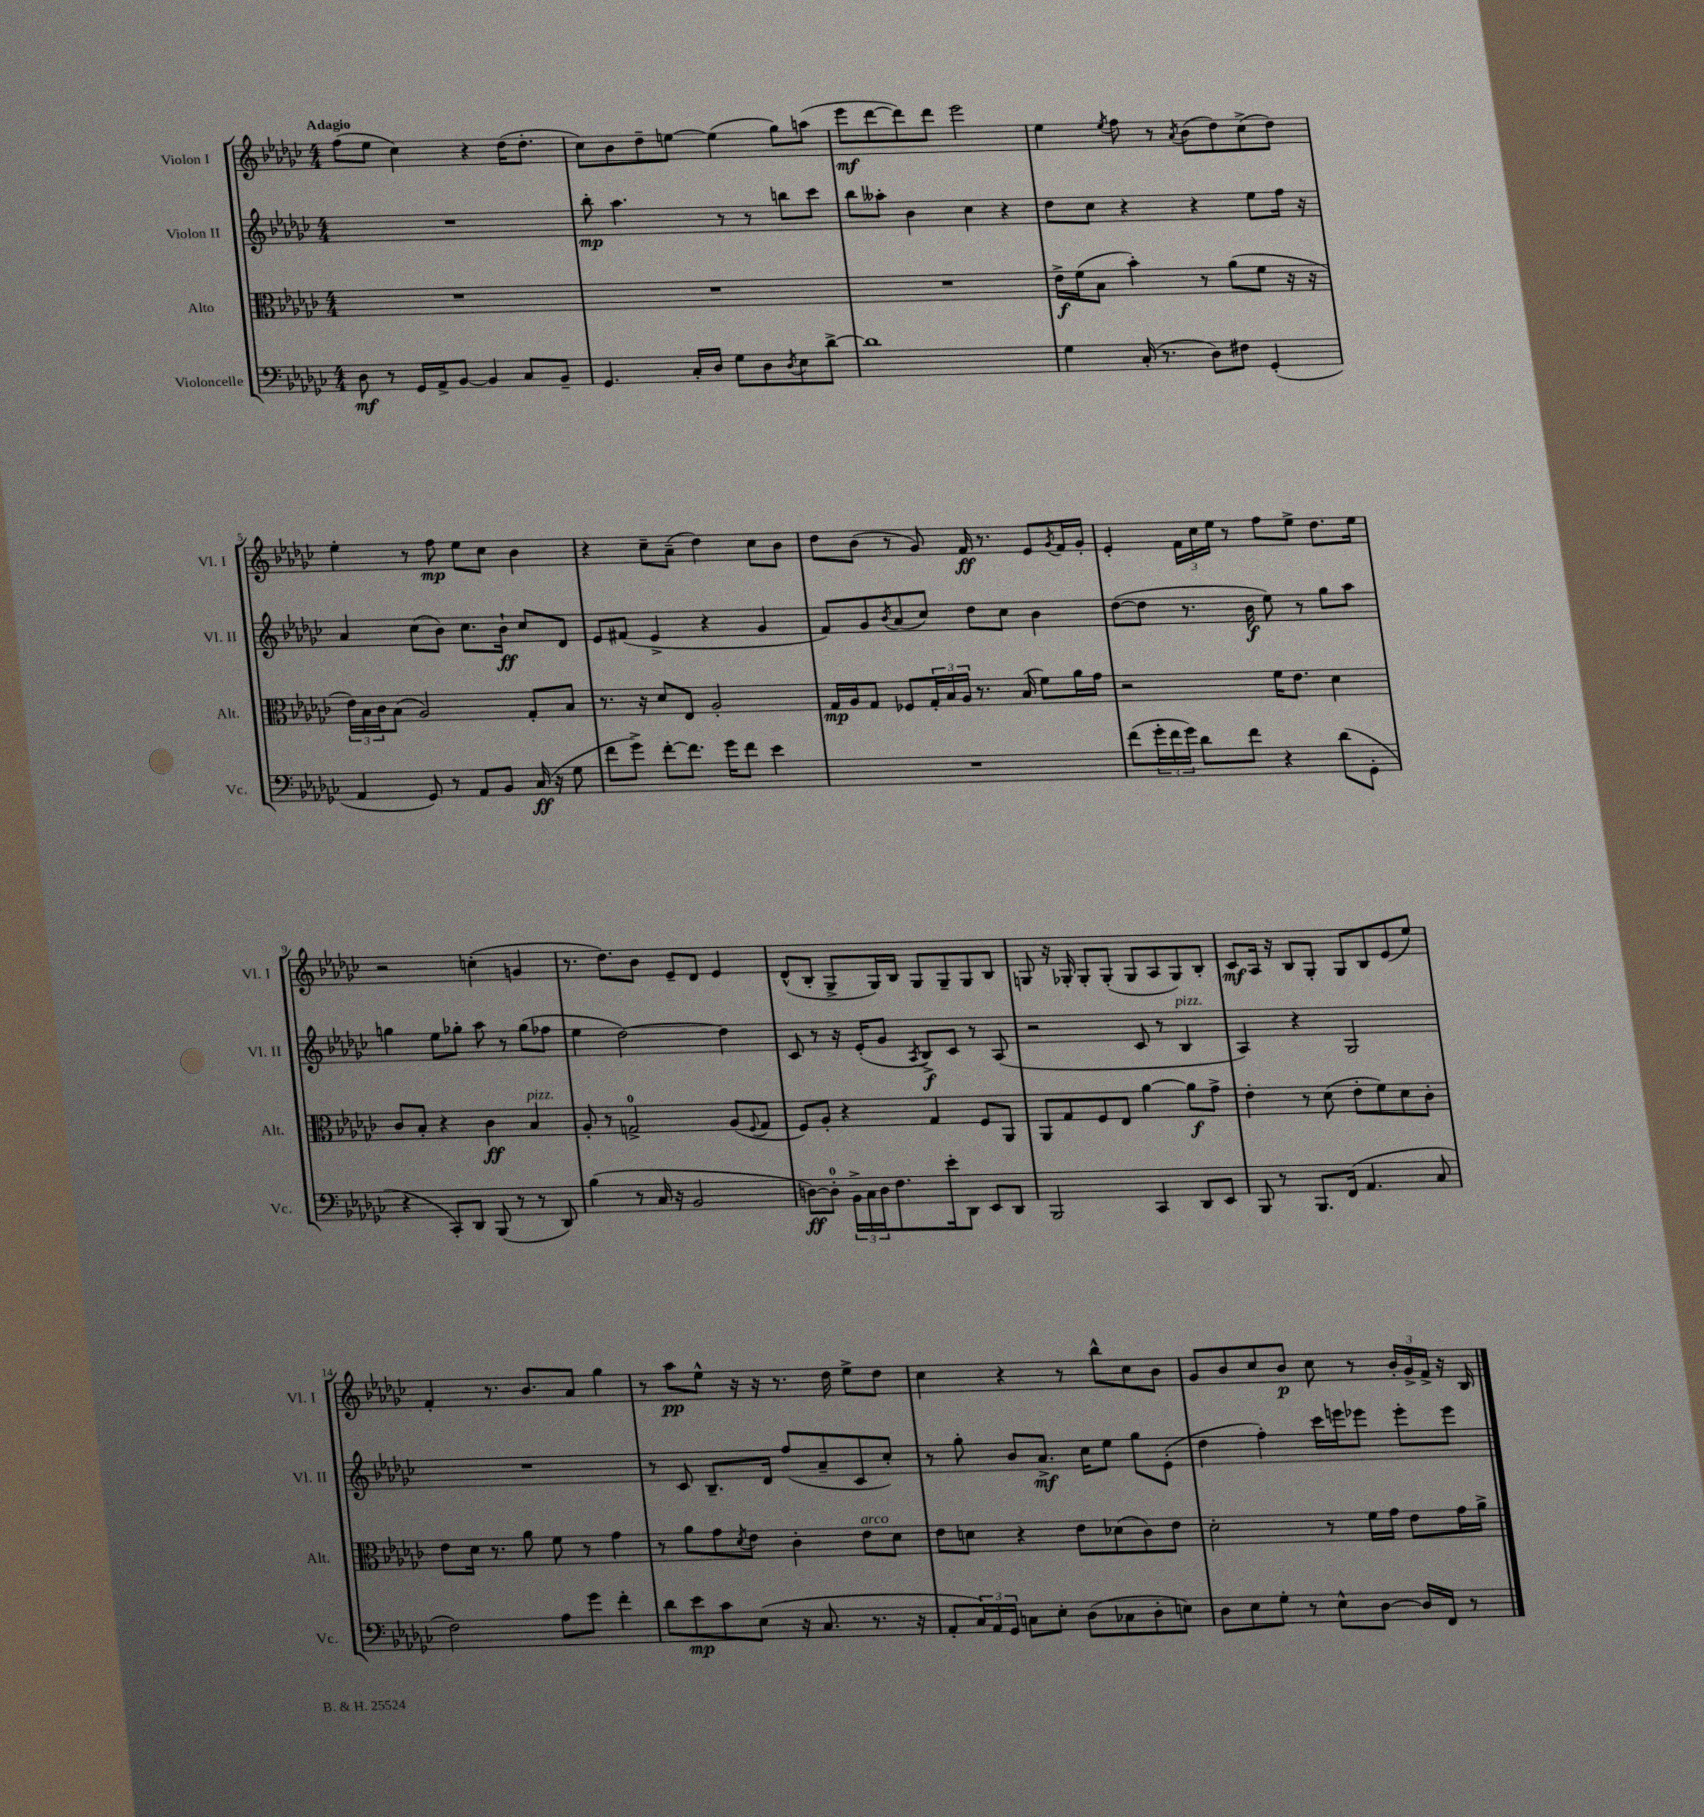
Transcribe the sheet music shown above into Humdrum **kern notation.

**kern	**kern	**kern	**kern
*staff4	*staff3	*staff2	*staff1
*clefF4	*clefC3	*clefG2	*clefG2
*k[b-e-a-d-g-c-]	*k[b-e-a-d-g-c-]	*k[b-e-a-d-g-c-]	*k[b-e-a-d-g-c-]
*M4/4	*M4/4	*M4/4	*M4/4
8D-	1r	1r	(8ff
8r	.	.	8ee-
16GG-	.	.	4cc-)
16AA-^	.	.	.
[8BB-	.	.	.
4BB-]	.	.	4r
8C-	.	.	(16dd-
.	.	.	8.dd-'
8BB-~	.	.	.
=	=	=	=
4.GG-	1r	8bb-'	8cc-)
.	.	4.aa-	8b-
.	.	.	8dd-~
16C-'	.	.	[8ee
16D-	.	.	.
8G-	.	8r	(4ee]
8D-	.	8r	.
8qD-	.	.	.
8E-	.	8bb	8gg-)
[8d-^	.	8ccc-	(8aa
=	=	=	=
1d-]	1r	8bb-	8eee-
.	.	8aa--'	[8ddd-
.	.	4b-	8ddd-])
.	.	.	8ddd-
.	.	4cc-	2eee-
.	.	4r	.
=	=	=	=
4G-	16e-^	8dd-	4ee-
.	(16f	.	.
.	8B-	8cc-	.
.	.	.	8qee-
(16C-'	4b-')	4r	8ff
8.r	.	.	.
.	.	.	8r
.	.	.	8qa-
8D-)	8r	4r	(8b-
8F#	(8a-	.	8dd-)
(4GG-'	8f	8ee-	(8cc-^
.	16r	16ff	8dd-)
.	16r	16r	.
=	=	=	=
4AA-	24e-)	4a-	4ee-'
.	24B-	.	.
.	24c-	.	.
.	(8B-	.	.
8GG-)	2A-)	(8cc-	8r
8r	.	8b-)	8ff
8AA-	.	8.cc-	8ee-
8BB-	.	.	8cc-
.	.	16b-`	.
(16C-	8G-'	8cc-	4b-
16r	.	.	.
8G-	8B-	8d-	.
=	=	=	=
8f	8.r	8e-	4r
8g-^)	.	(8f#	.
.	16r	.	.
[8f'	8d-	4e-^	8cc-~
8.f]	8E-	.	(8a-~
.	2A-'	4r	4dd-)
16g-	.	.	.
8f	.	.	.
4e-	.	4g-	8cc-
.	.	.	8b-
=	=	=	=
1r	16G-	8f)	8dd-
.	16A-	.	.
.	8G-	8g-	(8b-
.	.	8qb-	.
.	8F-	(8a-	8r
.	24G-'	8cc-)	8g-)
.	24B-	.	.
.	24A-	.	.
.	8.r	8dd-	16f
.	.	.	8.r
.	.	8cc-	.
.	(16B-	.	.
.	8f)	4b-	8e-
.	.	.	8qg-
.	16a-	.	16f
.	16g-	.	16g-'
=	=	=	=
(8f	2r	([8dd-	4e-'
24g-'	.	8dd-]	.
24f	.	.	.
24g-)	.	.	.
8d-	.	8.r	24f
.	.	.	24cc-
.	.	.	24ee-
8f	.	.	8r
.	.	16b-	.
4r	16f	8ee-)	8ff
.	8.e-	.	.
.	.	8r	8ee-^
(8d-	4d-	8gg-	8.dd-
8GG-'	.	8aa-	.
.	.	.	16ee-
=	=	=	=
4r	8c-	4gg	2r
.	8B-'	.	.
8CC-')	4r	8ee-	.
8DD-	.	8gg-'	.
(8BBB-	4c-	8aa-	(4cc'
8r	.	8r	.
8r	4B-	(8gg-	4g
8DD-)	.	8ff-	.
=	=	=	=
(4B-	8A-'	4ee-	8.r
.	8r	.	.
.	.	.	8.dd-)
8r	2G^	[2dd-)	.
16C-	.	.	8b-
16r	.	.	.
2BB-	.	.	8e-~
.	.	.	8d-
.	(8A-	4dd-]	4e-
.	8qqF	.	.
.	8G	.	.
=	=	=	=
[8D)	8F)	8c-	(8d-^^
8D']	8A-'	8r	8B-'
24BB-^	4r	16r	8G-^
24C-	.	.	.
.	.	(16e-'	.
24D	.	.	.
8.F	.	8g-	16G-)
.	.	.	16B-
.	.	8qA-	.
.	4G-	8B-^)	8G-
16e-'	.	.	.
8DD-	.	8c-	8G-~
8EE-	8F	8r	8G-
8DD-	8AA-	(8A-	8B-
=	=	=	=
2BBB-	8AA-	2r	8G
.	8G-	.	16r
.	.	.	16G-'
.	8F	.	8G-'
.	8E-	.	(8G-'
4CC-	[4a-	8c-	8G-
.	.	8r	8A-
8DD-	8a-]	4B-	8G-)
8EE-	8g-^	.	8B-'
=	=	=	=
8BBB-	4e-'	4A-)	8c-
8r	.	.	16A-
.	.	.	16r
8.BBB-	8r	4r	8B-
.	(8d-	.	8G-'
(16FF	.	.	.
4.AA-	8e-'	2G-	8G-
.	8f)	.	8B-
.	8d-	.	(8e-
8C-	8c-'	.	8ee-)
=	=	=	=
2F)	8e-	1r	4f'
.	16d-	.	.
.	8.r	.	.
.	.	.	8.r
.	8a-	.	.
.	.	.	8.b-
8A-	8f	.	.
8g-	8r	.	8a-
4f'	4g-	.	4gg-
=	=	=	=
8d-	8r	8r	8r
8e-	8a-	8c-	8aa-
8c-	8g-	8.B-~	8ee-^^
.	8qd-	.	.
(8E-	8e-	.	16r
.	.	16d-	16r
16r	4c-'	(8ff	8.r
8.C-	.	.	.
.	.	8a-~	.
.	.	.	16dd-
8.r	8e-	8c-	8ee-^
.	8d-	8cc-')	8dd-
16r	.	.	.
=	=	=	=
8AA-'	8e-	8r	4cc-
24C-)	8d	8gg-'	.
24AA-	.	.	.
24GG-	.	.	.
8C	4r	8b-	4r
8E-'	.	8.a-^	.
(8D-	8e-	.	8r
.	.	16cc-	.
8C-	(8d-	8ee-	8bb-^^
8D-'	8c-)	8gg-	8cc-
8E)	8e-	(8e-'	8b-
=	=	=	=
8D-	2d-'	4dd-	8g-
8E-	.	.	8b-
8G-'	.	4ff')	8cc-
8r	.	.	8b-
8E-^^	8r	16ccc-	8cc-
.	.	16eee	.
[8D-	16f	8eee-	8r
.	16g-	.	.
16D-]	8e-	8eee-'	24b-'
.	.	.	24g-^
16FF	.	.	.
.	.	.	24f^
8r	16g-	8eee-	16r
.	16a-^	.	16B-
==	==	==	==
*-	*-	*-	*-
